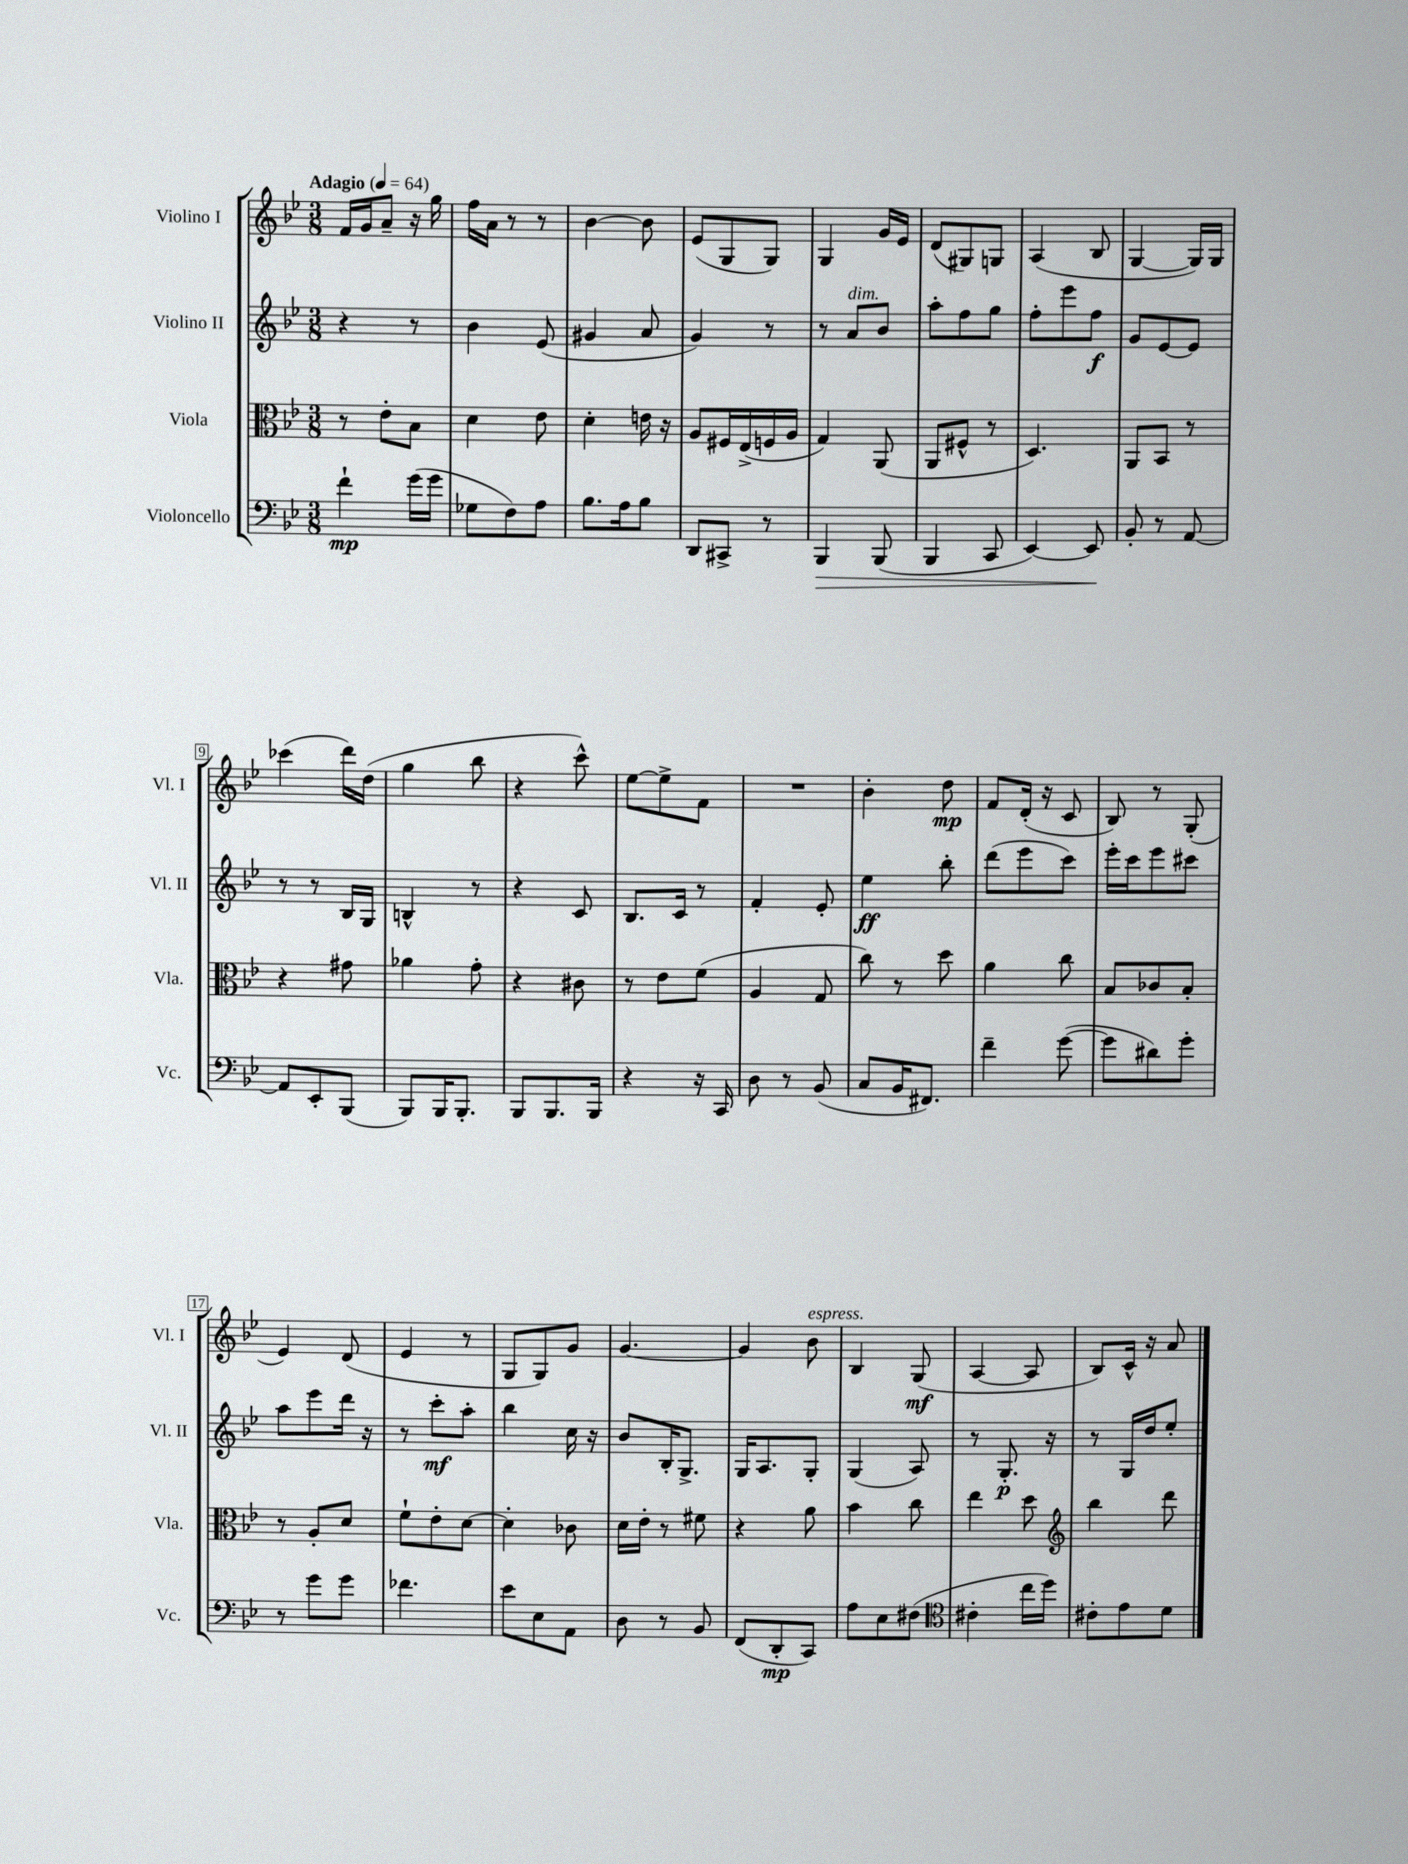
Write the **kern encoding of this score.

**kern	**dynam	**kern	**kern	**dynam	**kern	**dynam
*part4	*part4	*part3	*part2	*part2	*part1	*part1
*staff4	*staff4	*staff3	*staff2	*staff2	*staff1	*staff1
*I"Violoncello	*	*I"Viola	*I"Violino II	*	*I"Violino I	*
*I'Vc.	*	*I'Vla.	*I'Vl. II	*	*I'Vl. I	*
*clefF4	*	*clefC3	*clefG2	*	*clefG2	*
*k[b-e-]	*	*k[b-e-]	*k[b-e-]	*	*k[b-e-]	*
*M3/8	*	*M3/8	*M3/8	*	*M3/8	*
*MM64	*	*MM64	*MM64	*	*MM64	*
=1	=1	=1	=1	=1	=1	=1
!	!	!	!	!	!LO:TX:a:B:t=Adagio	!
4f`\	mp	8r	4r	.	16f/LL	.
.	.	.	.	.	16g/J	.
.	.	8e-'\L	.	.	8a~/J	.
(16g\LL	.	8B-\J	8r	.	16r	.
16g\JJ	.	.	.	.	16gg\	.
=2	=2	=2	=2	=2	=2	=2
8G-X\L	.	4d\	4b-\	.	16ff\LL	.
.	.	.	.	.	16a\JJ	.
8F\)	.	.	.	.	8r	.
8A\J	.	8e-\	(8e-/	.	8r	.
=3	=3	=3	=3	=3	=3	=3
8.B-\L	.	4d'\	4g#X/	.	[4b-\	.
16A\k	.	.	.	.	.	.
8B-\J	.	16en\	8a/	.	8b-\]	.
.	.	16r	.	.	.	.
=4	=4	=4	=4	=4	=4	=4
8DD/L	.	8A/L	4g/)	.	(8e-/L	.
8CC#X^/J	.	16F#X/L	.	.	8G/	.
.	.	(16E-^/	.	.	.	.
8r	.	16Fn/	8r	.	8G/J)	.
.	.	16A/JJ	.	.	.	.
=5	=5	=5	=5	=5	=5	=5
!	!LO:HP:b	!	!	!	!	!
4BBB-/	>	4G/)	8r	.	4G/	.
!	!	!	!LO:TX:a:i:t=dim.	!	!	!
.	.	.	8a/L	.	.	.
(8BBB-/	.	(8AA/	8b-/J	.	16g/LL	.
.	.	.	.	.	16e-/JJ	.
=6	=6	=6	=6	=6	=6	=6
4BBB-/	.	8AA/L	8aa'\L	.	(8d/L	.
.	.	8F#X^^/J	8ff\	.	8G#X/)	.
8CC/	.	8r	8gg\J	.	8Gn/J	.
=7	=7	=7	=7	=7	=7	=7
[4EE-/)	.	4.D/)	8ff'\L	.	(4A/	.
.	.	.	8eee-\	.	.	.
8EE-/]	.	.	8ff\J	f	8B-/	.
.	]	.	.	.	.	.
=8	=8	=8	=8	=8	=8	=8
8BB-'/	.	8AA/L	8g/L	.	[4G/	.
8r	.	8BB-/J	[8e-/	.	.	.
[8AA/	.	8r	8e-/J]	.	16G/LL])	.
.	.	.	.	.	16G/JJ	.
!!LO:LB:g=z
=9	=9	=9	=9	=9	=9	=9
8AA/L]	.	4r	8r	.	(4ccc-X\	.
8EE-'/	.	.	8r	.	.	.
(8BBB-/J	.	8g#X\	16B-/LL	.	16ddd\LL)	.
.	.	.	16G/JJ	.	(16dd\JJ	.
=10	=10	=10	=10	=10	=10	=10
8BBB-/L)	.	4a-X\	4Bn^^/	.	4gg\	.
16BBB-/K	.	.	.	.	.	.
8.BBB-'/J	.	.	.	.	.	.
.	.	8g'\	8r	.	8bb-\	.
=11	=11	=11	=11	=11	=11	=11
8BBB-/L	.	4r	4r	.	4r	.
8.BBB-/	.	.	.	.	.	.
.	.	8c#X\	8c/	.	8ccc^^\)	.
16BBB-/Jk	.	.	.	.	.	.
=12	=12	=12	=12	=12	=12	=12
4r	.	8r	8.B-/L	.	[8ee-\L	.
.	.	8e-\L	.	.	8ee-^\]	.
.	.	.	16c/Jk	.	.	.
16r	.	(8f\J	8r	.	8f\J	.
16CC/	.	.	.	.	.	.
=13	=13	=13	=13	=13	=13	=13
8D\	.	4A/	4f'/	.	4.r	.
8r	.	.	.	.	.	.
(8BB-/	.	8G/	8e-'/	.	.	.
=14	=14	=14	=14	=14	=14	=14
8C/L	.	8cc\)	4ee-\	ff	4b-'\	.
16BB-/K	.	8r	.	.	.	.
8.FF#X/J)	.	.	.	.	.	.
.	.	8dd\	8bb-'\	.	8dd\	mp
=15	=15	=15	=15	=15	=15	=15
4f~\	.	4a\	(8ddd\L	.	8f/L	.
.	.	.	8eee-\	.	(16d'/Jk	.
.	.	.	.	.	16r	.
([8g\	.	8cc\	8ccc\J)	.	8c/	.
=16	=16	=16	=16	=16	=16	=16
8g\L]	.	8B-/L	16eee-'\LL	.	8B-/)	.
.	.	.	16ccc\J	.	.	.
8d#X\)	.	8c-X/	8eee-\	.	8r	.
8g'\J	.	8B-'/J	8ccc#X\J	.	(8G'/	.
!!LO:LB:g=z
=17	=17	=17	=17	=17	=17	=17
8r	.	8r	8aa\L	.	4e-/)	.
8g\L	.	8A'/L	8eee-\	.	.	.
8g\J	.	8d/J	16ddd\Jk	.	(8d/	.
.	.	.	16r	.	.	.
=18	=18	=18	=18	=18	=18	=18
4.f-X\	.	8f`\L	8r	.	4e-/	.
.	.	8e-'\	8ccc'\L	mf	.	.
.	.	[8d\J	8aa'\J	.	8r	.
=19	=19	=19	=19	=19	=19	=19
8e-\L	.	4d'\]	4bb-\	.	8G/L	.
8E-\	.	.	.	.	8G/)	.
8AA\J	.	8c-X\	16cc\	.	8g/J	.
.	.	.	16r	.	.	.
=20	=20	=20	=20	=20	=20	=20
8D\	.	16d\LL	8b-/L	.	[4.g/	.
.	.	16e-'\JJ	.	.	.	.
8r	.	8r	16B-'/K	.	.	.
.	.	.	8.G^/J	.	.	.
8BB-/	.	8f#X\	.	.	.	.
=21	=21	=21	=21	=21	=21	=21
(8FF/L	.	4r	16G/KL	.	4g/]	.
.	.	.	8.A/	.	.	.
8DD'/	mp	.	.	.	.	.
!	!	!	!	!	!LO:TX:a:i:t=espress.	!
8CC/J)	.	8a\	8G'/J	.	8b-\	.
=22	=22	=22	=22	=22	=22	=22
8A\L	.	4b-\	(4G/	.	4B-/	.
8E-\	.	.	.	.	.	.
(8F#X\J	.	8cc\	8A/)	.	(8G/	mf
=23	=23	=23	=23	=23	=23	=23
*clefC4	*	*	*	*	*	*
4c#X'\	.	4ee-\	8r	.	[4A/	.
.	.	.	8.G'/	p	.	.
16cc\LL	.	8dd\	.	.	8A/]	.
16dd\JJ)	.	.	16r	.	.	.
=24	=24	=24	=24	=24	=24	=24
*	*	*clefG2	*	*	*	*
8c#X'\L	.	4bb-\	8r	.	8B-/L)	.
8e-\	.	.	16G/LL	.	16c^^/Jk	.
.	.	.	16dd/J	.	16r	.
8d\J	.	8ddd\	8ee-'/J	.	8a/	.
==	==	==	==	==	==	==
*-	*-	*-	*-	*-	*-	*-
